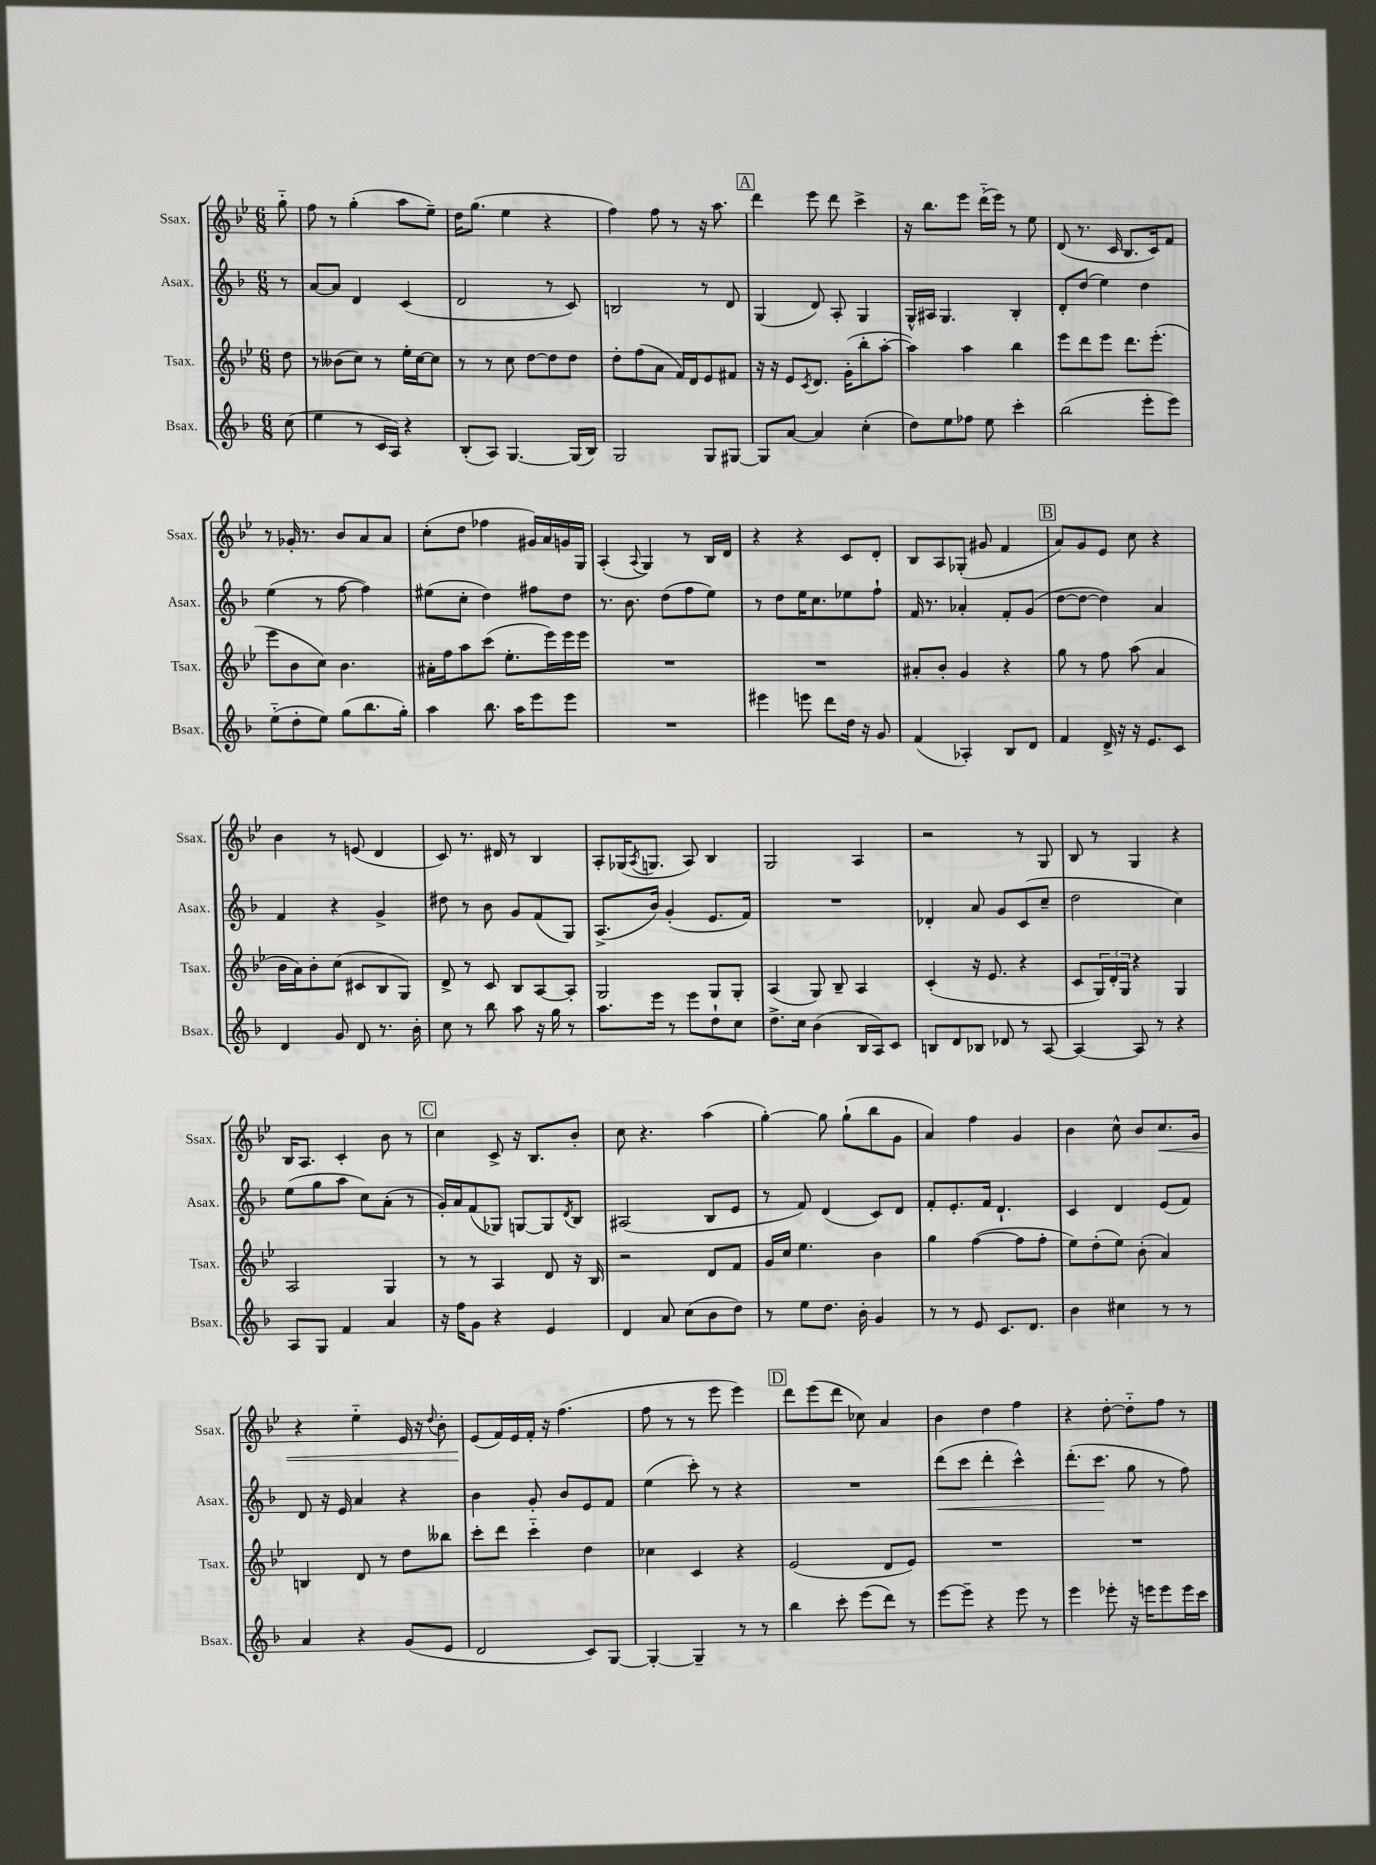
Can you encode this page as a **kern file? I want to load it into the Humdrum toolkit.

**kern	**kern	**kern	**dynam	**kern	**dynam
*part4	*part3	*part2	*part2	*part1	*part1
*staff4	*staff3	*staff2	*staff2	*staff1	*staff1
*I"Bsax.	*I"Tsax.	*I"Asax.	*	*I"Ssax.	*
*I'Bsax.	*I'Tsax.	*I'Asax.	*	*I'Ssax.	*
*clefG2	*clefG2	*clefG2	*	*clefG2	*
*k[b-]	*k[b-e-]	*k[b-]	*	*k[b-e-]	*
*M6/8	*M6/8	*M6/8	*	*M6/8	*
=	=	=	=	=	=
(8cc\	8dd\	8r	.	8gg\	.
=1	=1	=1	=1	=1	=1
4ee\	8r	[8a/L	.	8ff\	.
.	(8b--X\L	8a/J]	.	8r	.
8r	8cc\J)	4d/	.	(4gg'\	.
16c/LL	8r	.	.	.	.
16A/JJ)	.	.	.	.	.
4r	16ee-'\LL	(4c/	.	8aa\L	.
.	[16cc\J	.	.	.	.
.	8cc\J]	.	.	8ee-~\J)	.
=2	=2	=2	=2	=2	=2
(8B-'/L	8r	2d/	.	16dd\KL	.
.	.	.	.	(8.gg\J	.
8A/J)	8r	.	.	.	.
[4.G/	8cc\	.	.	4ee-\	.
.	[8dd\L	.	.	.	.
.	8dd\]	8r	.	4r	.
(16G/LL]	8dd\J	8c/)	.	.	.
16B-/JJ)	.	.	.	.	.
=3	=3	=3	=3	=3	=3
2G/	8dd'\L	2Bn/	.	4ff\)	.
.	(8ff\	.	.	.	.
.	8a\J	.	.	8ff\	.
.	16f/LL)	.	.	8r	.
.	16d/J	.	.	.	.
8G/L	8e-/	8r	.	16r	.
.	.	.	.	8.aa\	.
[8G#X/J	8f#X/J	8d/	.	.	.
!!LO:REH:place=s1:t=A
=4	=4	=4	=4	=4	=4
8G#/L]	16r	(4G/	.	4ddd\	.
.	16r	.	.	.	.
[8a/J	8e-/L	.	.	.	.
.	8qc/	.	.	.	.
4a/]	8.d/J	8d/)	.	8eee-\	.
.	.	8A'/	.	8ddd\	.
.	(16g'\KL	.	.	.	.
(4cc'\	8bb-'\	4G/	.	4ccc^\	.
.	[8aa'\J	.	.	.	.
=5	=5	=5	=5	=5	=5
8dd\L)	4aa\])	16G^^/LL	.	16r	.
.	.	16A#X/JJ	.	8.bb-\L	.
8ee\	.	4.G/	.	.	.
8ff-X\J	4aa\	.	.	8eee-\J	.
8ee\	.	.	.	(16ddd\LL	.
.	.	.	.	16eee-\JJ)	.
4ccc'\	4bb-\	4B-'/	.	8r	.
.	.	.	.	8ee-\	.
=6	=6	=6	=6	=6	=6
(2bb-\	8eee-\L	8d'/L	.	(8d/	.
.	8ddd\	(8dd/J	.	8.r	.
.	8eee-\J	4ee\)	.	.	.
.	.	.	.	16c/	.
.	8.ddd\L	.	.	8.B-/L	.
8eee'\L	.	4dd\	.	.	.
.	(8.eee-'\J	.	.	16c/k)	.
8eee\J)	.	.	.	8f/J	.
!!LO:LB:g=z
=7	=7	=7	=7	=7	=7
(8ee\L	8eee-\L	(4ee\	.	8r	.
8dd'\	8b-\	.	.	16g-X'/	.
.	.	.	.	8.r	.
8ee\J)	8cc\J)	8r	.	.	.
(8gg\L	4.b-\	[8ff\	.	8b-/L	.
8.bb-\	.	4ff\])	.	8a/	.
.	.	.	.	8a/J	.
16gg'\Jk)	.	.	.	.	.
=8	=8	=8	=8	=8	=8
4aa\	16a#X'\LL	(8ee#X\L	.	(8cc'\L	.
.	16ff\J	.	.	.	.
.	8aa\	8cc'\J	.	8dd\J	.
8.bb-\	(8ccc\J	4dd\)	.	4ff-X\	.
.	8.ee-'\L	.	.	.	.
16aa\KL	.	.	.	.	.
8eee\	.	8ff#X\L	.	16g#X/LL)	.
.	16eee-\L)	.	.	16a/	.
8eee\J	16eee-\	8dd\J	.	16gn/	.
.	16eee-\JJ	.	.	16G/JJ	.
=9	=9	=9	=9	=9	=9
2.r	2.r	8.r	.	(4A'/	.
.	.	8.b-\	.	.	.
.	.	.	.	8qqA/	.
.	.	.	.	4G/)	.
.	.	(8dd\L	.	.	.
.	.	8ff\	.	8r	.
.	.	8ee\J)	.	16B-/LL	.
.	.	.	.	16d/JJ	.
=10	=10	=10	=10	=10	=10
4eee#X\	2.r	8r	.	4r	.
.	.	8dd\L	.	.	.
8eeen\	.	16ee\K	.	4r	.
.	.	8.cc\	.	.	.
8ddd\L	.	.	.	.	.
16dd\Jk	.	8ee-X\	.	8c/L	.
16r	.	.	.	.	.
8g/	.	8ff`\J	.	8d'/J	.
=11	=11	=11	=11	=11	=11
(4f/	8a#X'/L	16f/	.	8B-/L	.
.	.	8.r	.	.	.
.	8b-'/J	.	.	8A/	.
4A-X'/)	4g/	4a-X'/	.	(8G-X'/J	.
.	.	.	.	8g#X/	.
8B-/L	4r	8f'/L	.	4f/	.
8d/J	.	(8g/J	.	.	.
!!LO:REH:place=s1:t=B
=12	=12	=12	=12	=12	=12
4f/	8gg\	[8dd\L	.	8a/L)	.
.	8r	8dd\J_	.	8g/	.
16d^/	8ff\	4dd\])	.	8e-/J	.
16r	.	.	.	.	.
16r	(8aa\	.	.	8cc\	.
8.e/L	.	.	.	.	.
.	4a/	4a/	.	4r	.
8c/J	.	.	.	.	.
!!LO:LB:g=z
=13	=13	=13	=13	=13	=13
4d/	16b-\LL	4f/	.	4b-\	.
.	16a\J)	.	.	.	.
.	8b-'\	.	.	.	.
8g/	(8cc\J	4r	.	8r	.
8d/	8c#X/L	.	.	(8en/	.
8.r	8B-/	4g^/	.	4d/	.
.	8G/J)	.	.	.	.
16b-'\	.	.	.	.	.
=14	=14	=14	=14	=14	=14
8cc\	8d^/	8dd#X\	.	8c/)	.
8r	8r	8r	.	8.r	.
8bb-\	8c/	8b-\	.	.	.
.	.	.	.	16d#X/	.
8aa\	8B-/L	8g/L	.	8r	.
16r	[8A/	(8f/	.	4B-/	.
16gg\	.	.	.	.	.
8r	8A'/J]	8G/J)	.	.	.
=15	=15	=15	=15	=15	=15
8.aa\L	2G/	(8.A^/L	.	8A'/L	.
.	.	.	.	(16G-X/K	.
.	.	.	.	8qA/	.
16eee\Jk	.	16b-/Jk)	.	8.Gn/J	.
8r	.	(4g'/	.	.	.
8eee\L	.	.	.	8A/)	.
8dd`\	8G/L	8.e/L	.	4B-/	.
8cc\J	8G'/J	.	.	.	.
.	.	16f/Jk)	.	.	.
=16	=16	=16	=16	=16	=16
8.dd^\L	(4A/	2.r	.	2G/	.
16cc\Jk	.	.	.	.	.
(4b-\	8G/)	.	.	.	.
.	8B-~/	.	.	.	.
16B-/LL	4A/	.	.	4A/	.
16A/J)	.	.	.	.	.
8c/J	.	.	.	.	.
=17	=17	=17	=17	=17	=17
8Bn/L	(4c'/	4d-X'/	.	2r	.
8d/	.	.	.	.	.
8B-X/J	16r	8a/	.	.	.
.	8.e-/	.	.	.	.
8d-X/	.	8g/L	.	.	.
8r	4r	(8c/	.	8r	.
[8A/	.	8cc~/J	.	8G/	.
=18	=18	=18	=18	=18	=18
4A/_	8c/L	2dd\	.	8B-/	.
.	24G/L)	.	.	8r	.
.	24d'/	.	.	.	.
.	24G/JJ	.	.	.	.
8A/]	4r	.	.	4G/	.
8r	.	.	.	.	.
4r	4G/	4cc\)	.	4r	.
!!LO:LB:g=z
=19	=19	=19	=19	=19	=19
8A/L	2A/	(8ee\L	.	16B-/KL	.
.	.	.	.	8.A/J	.
8G/J	.	8gg\	.	.	.
4f/	.	8aa\J	.	4c'/	.
.	.	8cc\L)	.	.	.
4a/	4G/	(8a'\J	.	8b-\	.
.	.	8r	.	8r	.
!!LO:REH:place=s1:t=C
=20	=20	=20	=20	=20	=20
16r	8r	16g'/LL)	.	4cc\	.
16ff\KL	.	16a/J	.	.	.
8g\J	8r	(8f/	.	.	.
4r	4A/	8G-X/J)	.	8c^/	.
.	.	[8Gn/L	.	16r	.
.	.	.	.	8.B-/L	.
4e/	8d/	8G/]	.	.	.
.	.	8qd/	.	.	.
.	16r	8B-/J	.	8b-'/J	.
.	16B-/	.	.	.	.
=21	=21	=21	=21	=21	=21
4d/	2r	(2A#X/	.	8cc\	.
.	.	.	.	4.r	.
8a/	.	.	.	.	.
(8cc\L	.	.	.	.	.
8b-\	8d/L	8B-/L	.	(4aa\	.
8dd\J)	8f/J	8e/J	.	.	.
=22	=22	=22	=22	=22	=22
8r	16g/LL	8r	.	[4gg'\)	.
.	16cc/JJ	.	.	.	.
8ee\L	4.ee-\	8f/)	.	.	.
8.dd\J	.	(4d/	.	8gg\]	.
.	.	.	.	(8gg`\L	.
16b-'\	.	.	.	.	.
4g/	4b-\	8c/L)	.	8bb-\	.
.	.	8d/J	.	8g\J	.
=23	=23	=23	=23	=23	=23
8r	4gg\	8f'/L	.	4a/)	.
8r	.	8.e'/	.	.	.
8e/	([4ff\	.	.	4ff\	.
.	.	16f/Jk	.	.	.
8.c/L	.	4.d`/	.	.	.
.	8ff\L]	.	.	4g/	.
8.d/J	.	.	.	.	.
.	8ff'\J	.	.	.	.
=24	=24	=24	=24	=24	=24
4b-\	8ee-\L)	4c/	.	4b-\	.
.	(8dd'\	.	.	.	.
4cc#X\	8ee-\J)	4d/	.	8cc^^\	.
.	(8b-'\	.	.	8b-/L	.
!	!	!	!	!	!LO:HP:b
8r	4a/)	(8e/L	.	8.cc/	<
8r	.	8f/J)	.	.	.
.	.	.	.	16g/Jk	.
!!LO:LB:g=z
=25	=25	=25	=25	=25	=25
4a/	4Bn/	8d/	.	4r	.
.	.	16r	.	.	.
.	.	16e/	.	.	.
4r	8d/	4a/	.	4ee-\	.
.	8r	.	.	.	.
(8g/L	8dd\L	4r	.	16e-/	.
.	.	.	.	16r	.
.	.	.	.	8qqdd/	.
8e/J	8bb--X\J	.	.	8b-'\	.
=26	=26	=26	=26	=26	=26
2d/	8ccc'\L	4b-\	.	(8e-/L	.
.	8ddd\J	.	.	16f/L)	[
.	.	.	.	16e-/	.
.	4ccc\	8g'/	.	16f'/JJ	.
.	.	.	.	16r	.
.	.	8b-/L	.	(4.ff\	.
8c/L)	4dd\	8e/	.	.	.
[8G/J	.	8f/J	.	.	.
=27	=27	=27	=27	=27	=27
4G'/_	4cc-X\	(4ee\	.	8ff\	.
.	.	.	.	8r	.
4G~/]	4c/	8ccc'\)	.	8r	.
.	.	8r	.	8eee-\	.
8r	4r	4r	.	4eee-\)	.
8r	.	.	.	.	.
!!LO:REH:place=s1:t=D
=28	=28	=28	=28	=28	=28
4bb-\	(2e-/	2.r	.	8ddd\L	.
.	.	.	.	(8eee-\	.
8ccc'\	.	.	.	8ddd\J	.
(8eee\L	.	.	.	8cc-X\)	.
8ddd\J)	8d/L	.	.	4a/	.
8r	8e-/J)	.	.	.	.
=29	=29	=29	=29	=29	=29
!	!	!	!LO:HP:b	!	!
[8eee\L	2.r	(8ddd\L	<	4b-\	.
8eee~\J]	.	8ccc\J	.	.	.
4r	.	4ddd'\	.	4dd\	.
8eee\	.	4ccc^^\)	.	4ff\	.
8r	.	.	.	.	.
=30	=30	=30	=30	=30	=30
4eee\	2.r	(8.ddd'\L	.	4r	.
.	.	8.ccc\J	.	.	.
8eee-X'\	.	.	.	[8dd'\	.
16r	.	8gg\	[	8dd\L]	.
16eeen\KL	.	.	.	.	.
8eee\	.	8r	.	8ff\J	.
16eee\L	.	8ff\)	.	8r	.
16ccc\JJ	.	.	.	.	.
==	==	==	==	==	==
*-	*-	*-	*-	*-	*-
